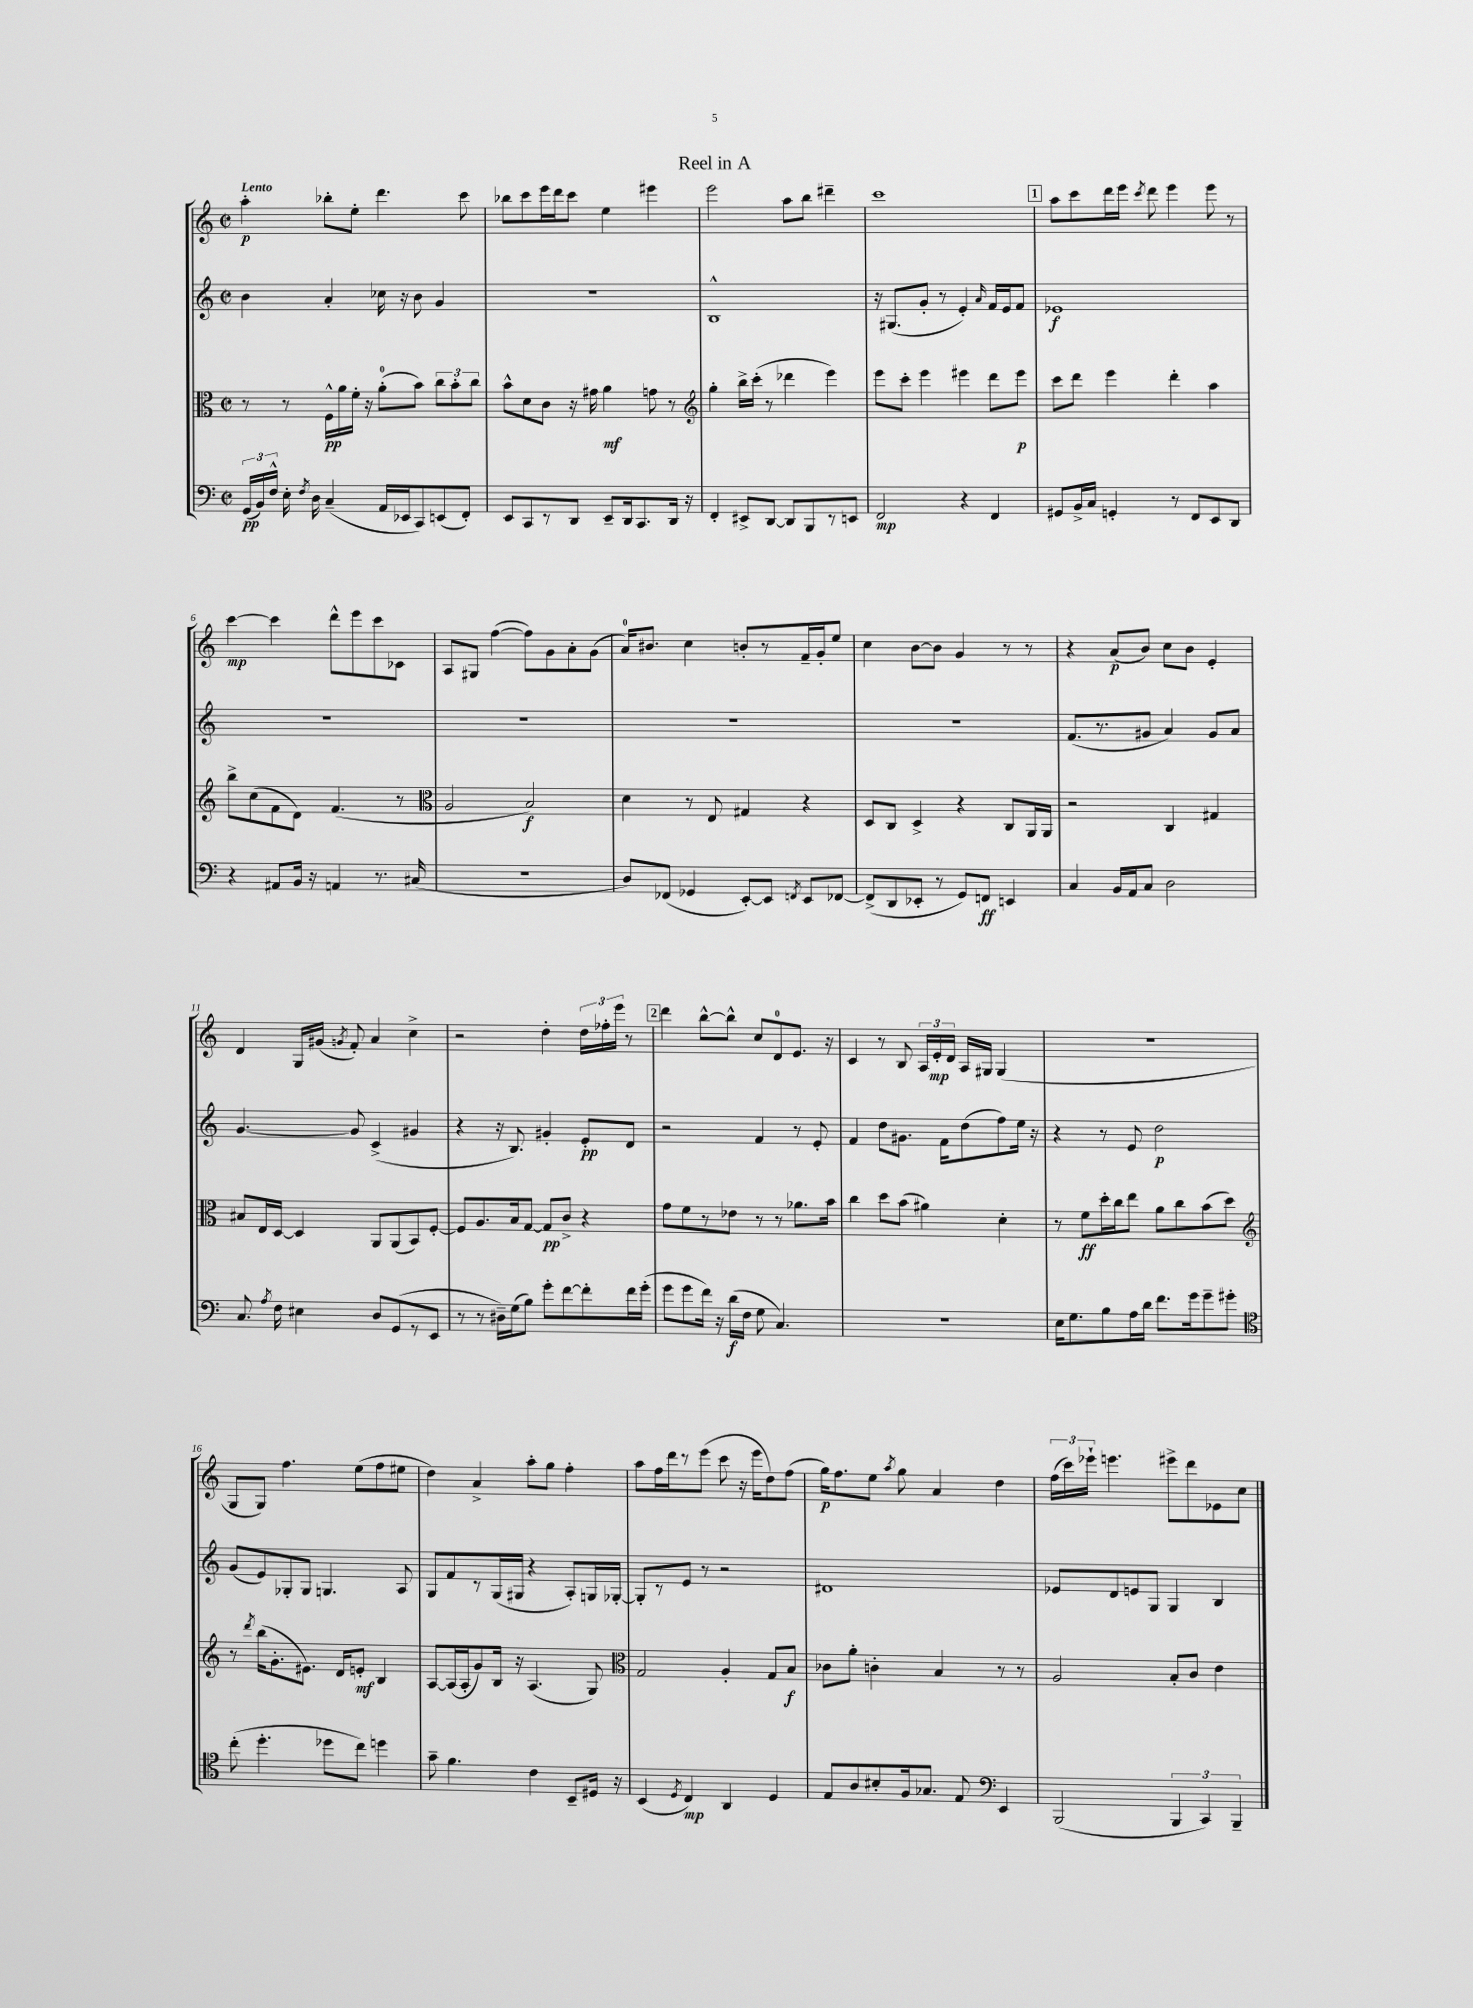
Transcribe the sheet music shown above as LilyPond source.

\header { title = "Reel in A" }
<<
\new StaffGroup <<
\new Staff = "s0" {
    \clef treble \key c \major \defaultTimeSignature \time 2/2 \tempo "Lento"
    \autoBeamOff a''4-.\p bes''8[-. e''8]-. d'''4. c'''8 |
    bes''8[ c'''8 e'''16 d'''16 c'''8] e''4 eis'''4 |
    e'''2 a''8[ b''8] dis'''4-- |
    c'''1 |
    \mark \markup { \box "1" } a''8[ c'''8 d'''16 e'''16] \acciaccatura { c'''8 } d'''8 e'''4 e'''8 r8 |
    c'''4~\mp c'''4 d'''8[-^ e'''8 c'''8 ces'8] |
    a8[ gis8] f''4~( f''8[) g'8 a'8-. g'8]( |
    a'16[-0) bis'8.] c''4 b'8[-. r8 f'16-- g'16-. e''8] |
    c''4 b'8[~ b'8] g'4 r8 r8 |
    r4 a'8[\p( b'8]) c''8[ b'8] e'4-. |
    d'4 g16[ gis'16]( \acciaccatura { g'8 } f'8-.) a'4 c''4-> |
    r2 d''4-. \tuplet 3/2 { d''16[ fes''16-. e'''16] } r8 |
    \mark \markup { \box "2" } d'''4 b''8[~-^ b''8]-^ c''8[ d'8-0 e'8.] r16 |
    c'4 r8 b8 \tuplet 3/2 { a16[ e'16-.\mp d'16] } a16[ gis16] gis4( |
    R1 |
    g8[ g8]) f''4. e''8[( f''8 eis''8] |
    d''4) a'4-> a''8[-. g''8] f''4-. |
    a''8[ f''16 d'''16 r8 e'''8]( c'''8 r16 e'''16[ d''8) f''8]( |
    g''16[\p) f''8. e''8] \acciaccatura { a''8 } g''8 a'4 d''4 |
    \tuplet 3/2 { f''16[( c'''16) ees'''16]-! } e'''4. eis'''8[-> d'''8 ees'8 c''8] \bar "|." |
}
\new Staff = "s1" {
    \clef treble \key c \major \defaultTimeSignature \time 2/2
    \autoBeamOff b'4 a'4-. ces''16 r16 b'8 g'4 |
    R1 |
    b1-^ |
    r16 gis8.[( g'8]-. r8 e'4-.) \grace { a'16 } f'16[ e'16 f'8] |
    \mark \markup { \box "1" } ees'1\f |
    R1 |
    R1 |
    R1 |
    R1 |
    f'8.[( r8. gis'8] a'4) gis'8[ a'8] |
    g'4.~ g'8 c'4->( gis'4 |
    r4 r16 b8.) gis'4-. e'8[-.\pp d'8] |
    \mark \markup { \box "2" } r2 f'4 r8 e'8-. |
    f'4 d''8[ gis'8.] f'16[ d''8( f''8) e''16] r16 |
    r4 r8 e'8 d''2\p |
    g'8[( e'8) ges8-. ges8] g4. a8 |
    g8[ f'8 r8 g16( gis16] r4 a8[-.) g16 ges16]~-. |
    ges8[-. r8 e'8] r8 r2 |
    dis'1 |
    ees'8[ d'8 e'8 g8] g4 b4 \bar "|." |
}
\new Staff = "s2" {
    \clef alto \key c \major \defaultTimeSignature \time 2/2
    \autoBeamOff r8 r8 f16[-^\pp a'16 f'16]-. r16 a'8[-0-.( b'8]) \tuplet 3/2 { c''8[ b'8-. c''8] } |
    b'8[-^ d'8 c'8] r16 gis'16 a'4\mf g'8 r8 |
    \clef treble g''4-. b''16[-> c'''16]-.( r8 des'''4 e'''4) |
    e'''8[ c'''8]-. e'''4 eis'''4 d'''8[ eis'''8]\p |
    \mark \markup { \box "1" } c'''8[ d'''8] e'''4 d'''4-. a''4 |
    b''8[-> c''8( f'8 d'8]) f'4.( r8 |
    \clef alto a2 b2\f) |
    d'4 r8 e8 gis4 r4 |
    d8[ c8] d4-> r4 c8[ a,16 a,16] |
    r2 c4 gis4 |
    bis8[ e16 d16]~ d4 a,8[ a,8( b,8) f8]~-. |
    f8[ a8. b16 g8]~ g8[\pp c'8]-> r4 |
    \mark \markup { \box "2" } g'8[ f'8 r8 ees'8] r8 r8 aes'8.[ b'16] |
    c''4 d''8[ b'8]( ais'4) d'4-. |
    r8 f'8[\ff d''16-. c''16 e''8] a'8[ c''8 b'8( d''8]) |
    \clef treble r8 \acciaccatura { d'''8 } b''16[( g'8.-. eis'8.]) d'16[ e'8]-.\mf b4 |
    a8[~ a16( a16-. g'8) b16] r16 a4.( g8) |
    \clef alto g2 a4-. g8[ b8]\f |
    ces'8[ a'8]-. c'4-. b4 r8 r8 |
    a2 b8[-. c'8] e'4 \bar "|." |
}
\new Staff = "s3" {
    \clef bass \key c \major \defaultTimeSignature \time 2/2
    \autoBeamOff \tuplet 3/2 { g,16[\pp( b,16) f16]-^ } e16-. \acciaccatura { f8 } d16 c4--( a,16[ ees,16 c,8) e,8( f,8]-.) |
    e,8[ c,8 r8 d,8] e,8[-- d,16 c,8. d,16] r16 |
    f,4-. eis,8[-> d,8]~ d,8[ b,,8 r8 e,8] |
    f,2\mp r4 f,4 |
    \mark \markup { \box "1" } gis,8[ b,16-> c16] g,4-. r8 f,8[ e,8 d,8] |
    r4 ais,8[ b,16] r16 a,4 r8. cis16( |
    R1 |
    d8[) fes,8]( ges,4 e,8[~-.) e,8] \acciaccatura { f,8 } e,8[ fes,8]~ |
    fes,8[->( d,8 ees,8]-. r8 g,8[) f,8]\ff e,4 |
    c4 b,16[ a,16 c8] d2 |
    c8. \acciaccatura { a8 } f16 eis4 d8[ g,8( r8 e,8] |
    r8 r8 dis16[--) g16( b8]) g'8[-. f'8~ f'8-. f'16 g'16]-.( |
    \mark \markup { \box "2" } g'8[ g'8 f'16]) r16 d'16[\f( f16] g8 c4.) |
    r1 |
    e16[ g8. b8 a16 d'16] f'8.[ g'16 g'8-- gis'8]-. |
    \clef tenor c''8-.( d''4.-. des''8[ c''8]) d''4 |
    g'8-- f'4. c'4 b,8[-- dis16] r16 |
    b,4( \acciaccatura { d8 } c4\mp) a,4 d4 |
    e8[ a8 bis8-. f16 ges8.] e8 \clef bass e,4 |
    b,,2( \tuplet 3/2 { b,,4 c,4) b,,4-- } \bar "|." |
}
>>
>>
